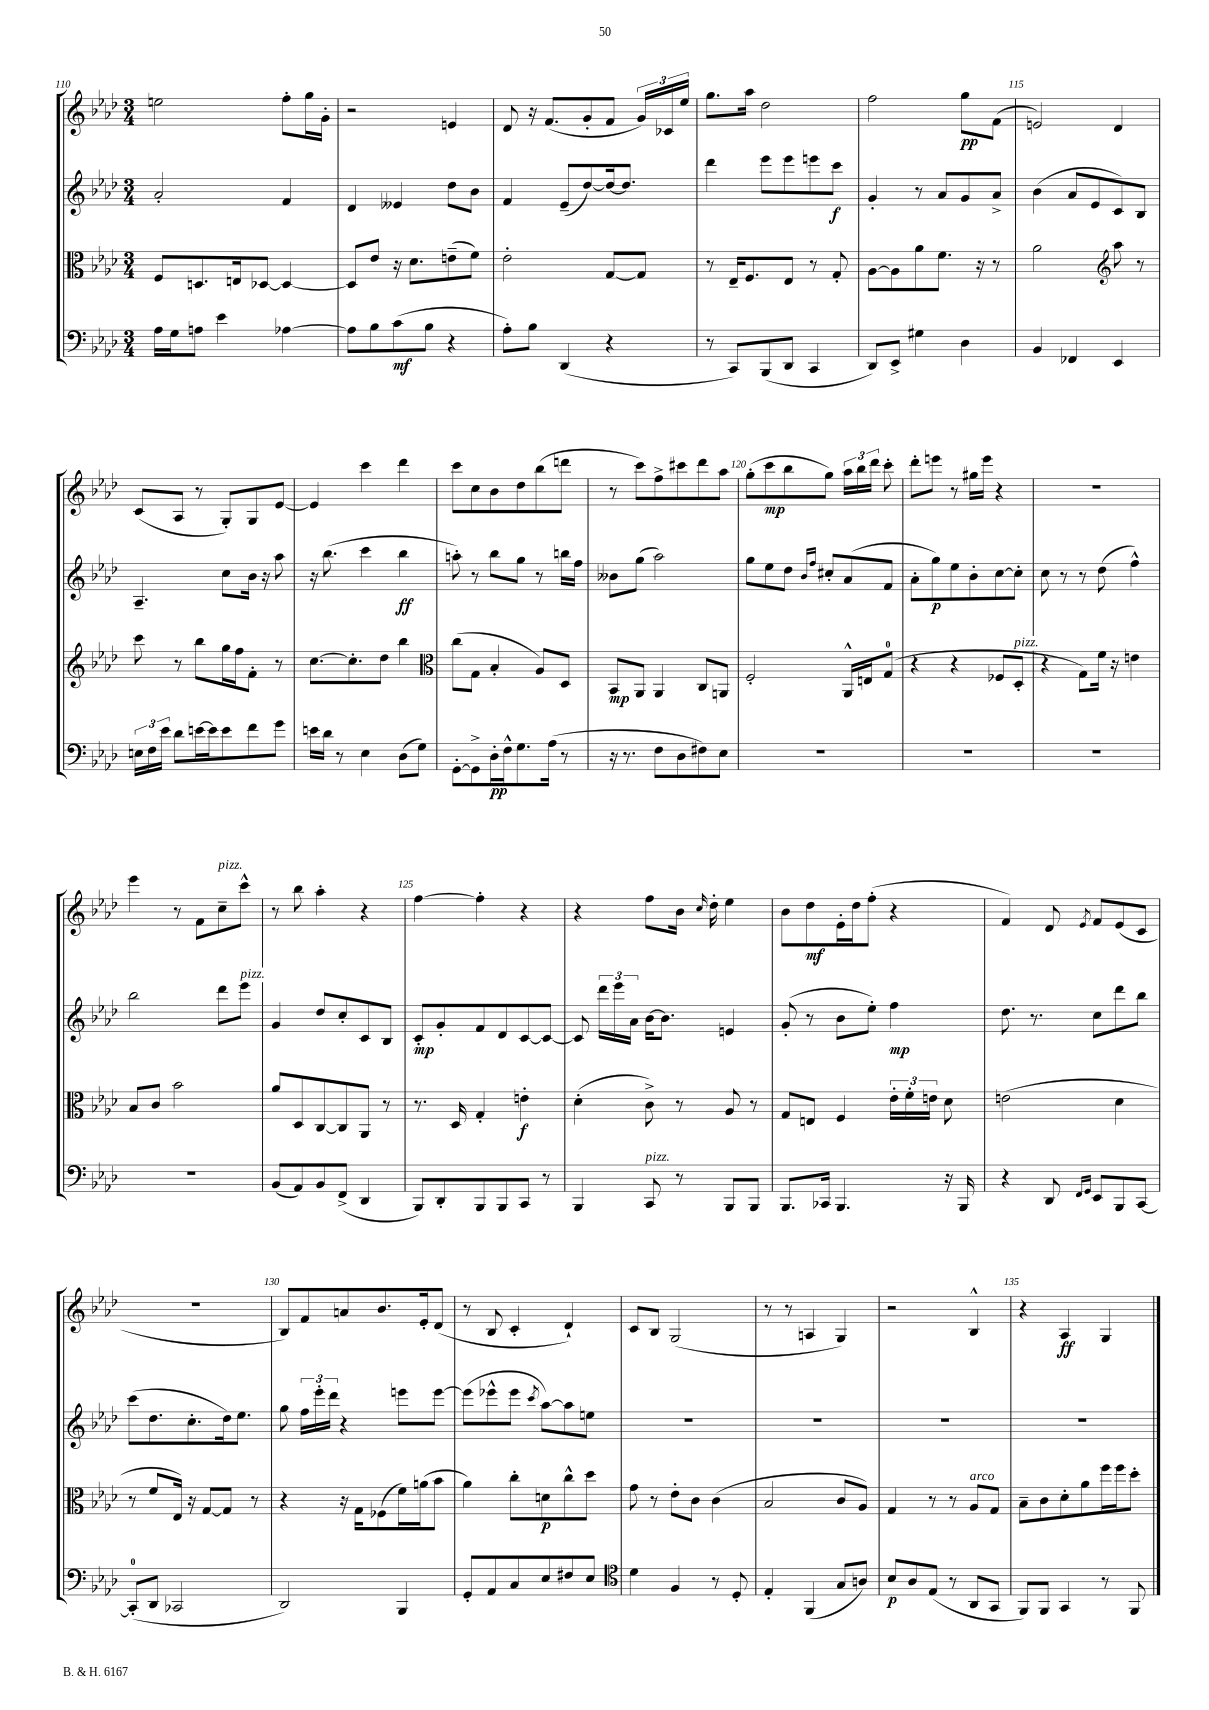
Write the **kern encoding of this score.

**kern	**dynam	**kern	**dynam	**kern	**dynam	**kern	**dynam
*part4	*part4	*part3	*part3	*part2	*part2	*part1	*part1
*staff4	*staff4	*staff3	*staff3	*staff2	*staff2	*staff1	*staff1
*clefF4	*	*clefC3	*	*clefG2	*	*clefG2	*
*k[b-e-a-d-]	*	*k[b-e-a-d-]	*	*k[b-e-a-d-]	*	*k[b-e-a-d-]	*
*M3/4	*	*M3/4	*	*M3/4	*	*M3/4	*
=110	=110	=110	=110	=110	=110	=110	=110
16A-\LL	.	8F/L	.	2a-'/	.	2een\	.
16G\J	.	.	.	.	.	.	.
8An\J	.	8.Dn/	.	.	.	.	.
4e-\	.	.	.	.	.	.	.
.	.	16En/k	.	.	.	.	.
.	.	[8D-X/J	.	.	.	.	.
[4A-X\	.	4D-/_	.	4f/	.	8ff'\L	.
.	.	.	.	.	.	16gg\L	.
.	.	.	.	.	.	16g'\JJ	.
=111	=111	=111	=111	=111	=111	=111	=111
8A-\L]	.	8D-/L]	.	4d-/	.	2r	.
8B-\	.	8e-/J	.	.	.	.	.
(8c\	mf	16r	.	4e--X/	.	.	.
.	.	8.d-\L	.	.	.	.	.
8B-\J	.	.	.	.	.	.	.
4r	.	(8en~\	.	8dd-\L	.	4en/	.
.	.	8f\J)	.	8b-\J	.	.	.
=112	=112	=112	=112	=112	=112	=112	=112
8A-'\L)	.	2e-'\	.	4f/	.	8d-/	.
8B-\J	.	.	.	.	.	16r	.
.	.	.	.	.	.	(8.f/L	.
(4DD-/	.	.	.	(8e-~/L	.	.	.
.	.	.	.	[8dd-/)	.	8g'/	.
4r	.	[8G/L	.	16dd-/k_	.	8f/J	.
.	.	.	.	8.dd-/J]	.	.	.
.	.	8G/J]	.	.	.	24g/LL)	.
.	.	.	.	.	.	24c-X/	.
.	.	.	.	.	.	24ee-/JJ	.
=113	=113	=113	=113	=113	=113	=113	=113
8r	.	8r	.	4ddd-\	.	8.gg\L	.
8CC/L)	.	16E-~/KL	.	.	.	.	.
.	.	8.F/	.	.	.	16aa-\Jk	.
(8BBB-/	.	.	.	8eee-\L	.	2dd-\	.
8DD-/J	.	8E-/J	.	8eee-\	.	.	.
4CC/	.	8r	.	8eeen\	.	.	.
.	.	8G'/	.	8ccc\J	f	.	.
=114	=114	=114	=114	=114	=114	=114	=114
8DD-/L)	.	[8A-\L	.	4g'/	.	2ff\	.
8EE-^/J	.	8A-\]	.	.	.	.	.
4G#X\	.	8a-\	.	8r	.	.	.
.	.	8.f\J	.	8a-/L	.	.	.
4D-\	.	.	.	8g/	.	8gg\L	pp
.	.	16r	.	.	.	.	.
.	.	8r	.	8a-^/J	.	(8f\J	.
=115	=115	=115	=115	=115	=115	=115	=115
4BB-/	.	2a-\	.	(4b-\	.	2en/)	.
4FF-X/	.	.	.	8a-/L	.	.	.
.	.	.	.	8e-/	.	.	.
*	*	*clefG2	*	*	*	*	*
4EE-/	.	8aa-\	.	8c/)	.	4d-/	.
.	.	8r	.	8B-/J	.	.	.
!!LO:LB:g=z
=116	=116	=116	=116	=116	=116	=116	=116
24En\LL	.	8ccc\	.	4.A-~/	.	(8c/L	.
24F\	.	.	.	.	.	.	.
24e-\JJ	.	.	.	.	.	.	.
8d-\L	.	8r	.	.	.	8A-/J	.
[16en\L	.	8bb-\L	.	.	.	8r	.
16e\J]	.	.	.	.	.	.	.
8e\	.	16gg\L	.	8cc\L	.	8G'/L)	.
.	.	16ff\J	.	.	.	.	.
8f\	.	8f'\J	.	16b-\Jk	.	8G/	.
.	.	.	.	16r	.	.	.
8g\J	.	8r	.	8aa-\	.	[8e-/J	.
=117	=117	=117	=117	=117	=117	=117	=117
16en\LL	.	[8.cc\L	.	16r	.	4e-/]	.
16d-\JJ	.	.	.	(8.bb-\	.	.	.
8r	.	.	.	.	.	.	.
.	.	8.cc'\]	.	.	.	.	.
4E-\	.	.	.	4ccc\	.	4ccc\	.
.	.	8dd-\J	.	.	.	.	.
(8D-\L	.	4bb-\	.	4bb-\	ff	4ddd-\	.
8G\J)	.	.	.	.	.	.	.
=118	=118	=118	=118	=118	=118	=118	=118
*	*	*clefC3	*	*	*	*	*
[8GG'\L	.	(8cc\L	.	8aan'\)	.	8ccc\L	.
8GG^\]	.	8G\J	.	8r	.	8cc\	.
16D-'\L	pp	4B-'/	.	8bb-\L	.	8b-\	.
16F^^\J	.	.	.	.	.	.	.
8.G\	.	.	.	8gg\J	.	8dd-\	.
.	.	8A-/L)	.	8r	.	(8bb-\	.
(16A-\Jk	.	.	.	.	.	.	.
8r	.	8D-/J	.	16bbn\LL	.	8dddn\J	.
.	.	.	.	16ff\JJ	.	.	.
=119	=119	=119	=119	=119	=119	=119	=119
16r	.	8BB-/L	mp	8b--X\L	.	8r	.
8.r	.	.	.	.	.	.	.
.	.	8AA-/J	.	(8gg\J	.	8ccc\L)	.
8F\L	.	4AA-/	.	2aa-\)	.	8ff^\	.
8D-\	.	.	.	.	.	8ccc#X\	.
8F#X\)	.	8C/L	.	.	.	8ddd-\	.
8E-\J	.	8AAn/J	.	.	.	8aa-\J	.
=120	=120	=120	=120	=120	=120	=120	=120
2.r	.	2F'/	.	8gg\L	.	(8gg'\L	.
.	.	.	.	8ee-\	.	8ccc\	mp
.	.	.	.	8dd-\J	.	8bb-\	.
.	.	.	.	16qqb-/LL	.	.	.
.	.	.	.	16qqff/JJ	.	.	.
.	.	.	.	8cc#X'/L	.	8gg\J)	.
.	.	16AA-^^/LL	.	(8a-/	.	24aa-\LL	.
.	.	.	.	.	.	24bb-\	.
.	.	16En/J	.	.	.	.	.
.	.	.	.	.	.	24ddd-\JJ	.
.	.	(8G/J	.	8f/J	.	8ccc'\	.
=121	=121	=121	=121	=121	=121	=121	=121
2.r	.	4r	.	8a-'\L	.	8ddd-'\L	.
.	.	.	.	8gg\)	p	8eeen\J	.
.	.	4r	.	8ee-\	.	8r	.
.	.	.	.	8b-'\	.	16gg#X\LL	.
.	.	.	.	.	.	16eee\JJ	.
.	.	8F-X/L	.	[8cc\	.	4r	.
!	!	!LO:TX:a:i:t=pizz.	!	!	!	!	!
.	.	8D-'/J	.	8cc'\J]	.	.	.
=122	=122	=122	=122	=122	=122	=122	=122
2.r	.	4r	.	8cc\	.	2.r	.
.	.	.	.	8r	.	.	.
.	.	8G\L)	.	8r	.	.	.
.	.	16f\Jk	.	(8dd-\	.	.	.
.	.	16r	.	.	.	.	.
.	.	4en\	.	4ff^^\)	.	.	.
!!LO:LB:g=z
=123	=123	=123	=123	=123	=123	=123	=123
2.r	.	8B-/L	.	2bb-\	.	4eee-\	.
.	.	8c/J	.	.	.	.	.
.	.	2b-\	.	.	.	8r	.
.	.	.	.	.	.	8f\L	.
!	!	!	!	!	!	!LO:TX:a:i:t=pizz.	!
.	.	.	.	8ddd-\L	.	8cc~\	.
!	!	!	!	!LO:TX:a:i:t=pizz.	!	!	!
.	.	.	.	8eee-\J	.	8ccc^^\J	.
=124	=124	=124	=124	=124	=124	=124	=124
(8BB-/L	.	8a-/L	.	4g/	.	8r	.
8AA-/)	.	8D-/	.	.	.	8bb-\	.
8BB-/	.	[8C/	.	8dd-/L	.	4aa-'\	.
(8FF^/J	.	8C/]	.	8cc'/	.	.	.
4DD-/	.	8AA-/J	.	8c/	.	4r	.
.	.	8r	.	8B-/J	.	.	.
=125	=125	=125	=125	=125	=125	=125	=125
8BBB-/L)	.	8.r	.	8c'/L	mp	[4ff\	.
8DD-'/	.	.	.	8g'/	.	.	.
.	.	16D-/	.	.	.	.	.
8BBB-/	.	4G'/	.	8f/	.	4ff'\]	.
8BBB-/	.	.	.	8d-/	.	.	.
8CC/J	.	4en'\	f	[8c/	.	4r	.
8r	.	.	.	8c/J_	.	.	.
=126	=126	=126	=126	=126	=126	=126	=126
4BBB-/	.	(4d-'\	.	8c/]	.	4r	.
.	.	.	.	24ddd-\LL	.	.	.
.	.	.	.	24eee-\	.	.	.
.	.	.	.	24a-\JJ	.	.	.
!LO:TX:a:i:t=pizz.	!	!	!	!	!	!	!
8CC/	.	8c^\)	.	[16b-\KL	.	8ff\L	.
.	.	.	.	8.b-\J]	.	.	.
8r	.	8r	.	.	.	16b-\Jk	.
.	.	.	.	.	.	16qqcc/	.
.	.	.	.	.	.	16dd-'\	.
8BBB-/L	.	8A-/	.	4en/	.	4ee-\	.
8BBB-/J	.	8r	.	.	.	.	.
=127	=127	=127	=127	=127	=127	=127	=127
8.BBB-/L	.	8G/L	.	(8g'/	.	8b-\L	.
.	.	8En/J	.	8r	.	8dd-\	mf
16CC-X/Jk	.	.	.	.	.	.	.
4.BBB-/	.	4F/	.	8b-\L	.	16e-'\L	.
.	.	.	.	.	.	16dd-\J	.
.	.	.	.	8ee-'\J)	.	(8ff'\J	.
.	.	24e-'\LL	.	4ff\	mp	4r	.
.	.	24f'\	.	.	.	.	.
.	.	24en\JJ	.	.	.	.	.
16r	.	8d-\	.	.	.	.	.
16BBB-/	.	.	.	.	.	.	.
=128	=128	=128	=128	=128	=128	=128	=128
4r	.	(2en\	.	8.dd-\	.	4f/)	.
.	.	.	.	8.r	.	.	.
8DD-/	.	.	.	.	.	8d-/	.
16qqFF/LL	.	.	.	.	.	.	.
16qqGG/JJ	.	.	.	.	.	8qe-/	.
8EE-/L	.	.	.	8cc\L	.	8f/L	.
8BBB-/	.	4d-\	.	8ddd-\	.	(8e-/	.
[8CC/J	.	.	.	8bb-\J	.	8c/J	.
!!LO:LB:g=z
=129	=129	=129	=129	=129	=129	=129	=129
(8CC'/L]	.	8r	.	(8ccc\L	.	2.r	.
8DD-/J	.	8f/L	.	8.dd-\	.	.	.
2CC-X/	.	16E-/Jk)	.	.	.	.	.
.	.	16r	.	8.cc'\	.	.	.
.	.	[8G/L	.	.	.	.	.
.	.	8G/J]	.	16dd-\k)	.	.	.
.	.	.	.	8.ee-\J	.	.	.
.	.	8r	.	.	.	.	.
=130	=130	=130	=130	=130	=130	=130	=130
2DD-/)	.	4r	.	8gg\	.	8B-/L)	.
.	.	.	.	24ff\LL	.	8f/	.
.	.	.	.	24eee-'\	.	.	.
.	.	.	.	24ddd-\JJ	.	.	.
.	.	16r	.	4r	.	8an/	.
.	.	16G\KL	.	.	.	.	.
.	.	(8F-X\	.	.	.	8.b-/	.
4BBB-/	.	16f\L)	.	8eeen\L	.	.	.
.	.	(16an\J	.	.	.	16e-'/k	.
.	.	8b-\J	.	[8eee\J	.	(8d-/J	.
=131	=131	=131	=131	=131	=131	=131	=131
8GG'/L	.	4a-\)	.	(8eee\L]	.	8r	.
8AA-/	.	.	.	8eee-X^^\	.	8B-/	.
8C/	.	8cc'\L	.	8eee-\J	.	4c'/	.
.	.	.	.	8qccc/	.	.	.
8E-/	.	8dn\	p	[8aa-\L)	.	.	.
8F#X/	.	8cc^^\	.	8aa-\]	.	4d-`/)	.
8E-/J	.	8dd-\J	.	8een\J	.	.	.
=132	=132	=132	=132	=132	=132	=132	=132
*clefC4	*	*	*	*	*	*	*
4d-\	.	8g\	.	2.r	.	8c/L	.
.	.	8r	.	.	.	8B-/J	.
4F/	.	8e-'\L	.	.	.	(2G/	.
.	.	8c\J	.	.	.	.	.
8r	.	(4c\	.	.	.	.	.
8D-'/	.	.	.	.	.	.	.
=133	=133	=133	=133	=133	=133	=133	=133
4E-'/	.	2B-/	.	2.r	.	8r	.
.	.	.	.	.	.	8r	.
(4FF/	.	.	.	.	.	4An/	.
8G/L	.	8c/L	.	.	.	4G/)	.
8An/J)	.	8A-/J)	.	.	.	.	.
=134	=134	=134	=134	=134	=134	=134	=134
8B-/L	p	4G/	.	2.r	.	2r	.
8A-/	.	.	.	.	.	.	.
(8E-/J	.	8r	.	.	.	.	.
8r	.	8r	.	.	.	.	.
!	!	!LO:TX:a:i:t=arco	!	!	!	!	!
8AA-/L	.	8A-/L	.	.	.	4B-^^/	.
8GG/J	.	8G/J	.	.	.	.	.
=135	=135	=135	=135	=135	=135	=135	=135
8FF/L)	.	8B-~\L	.	2.r	.	4r	.
8FF/J	.	8c\	.	.	.	.	.
4GG/	.	8d-'\	.	.	.	4A-/	ff
.	.	8a-\	.	.	.	.	.
8r	.	16ff\L	.	.	.	4G/	.
.	.	16ff\J	.	.	.	.	.
8FF/	.	8dd-'\J	.	.	.	.	.
==	==	==	==	==	==	==	==
*-	*-	*-	*-	*-	*-	*-	*-
